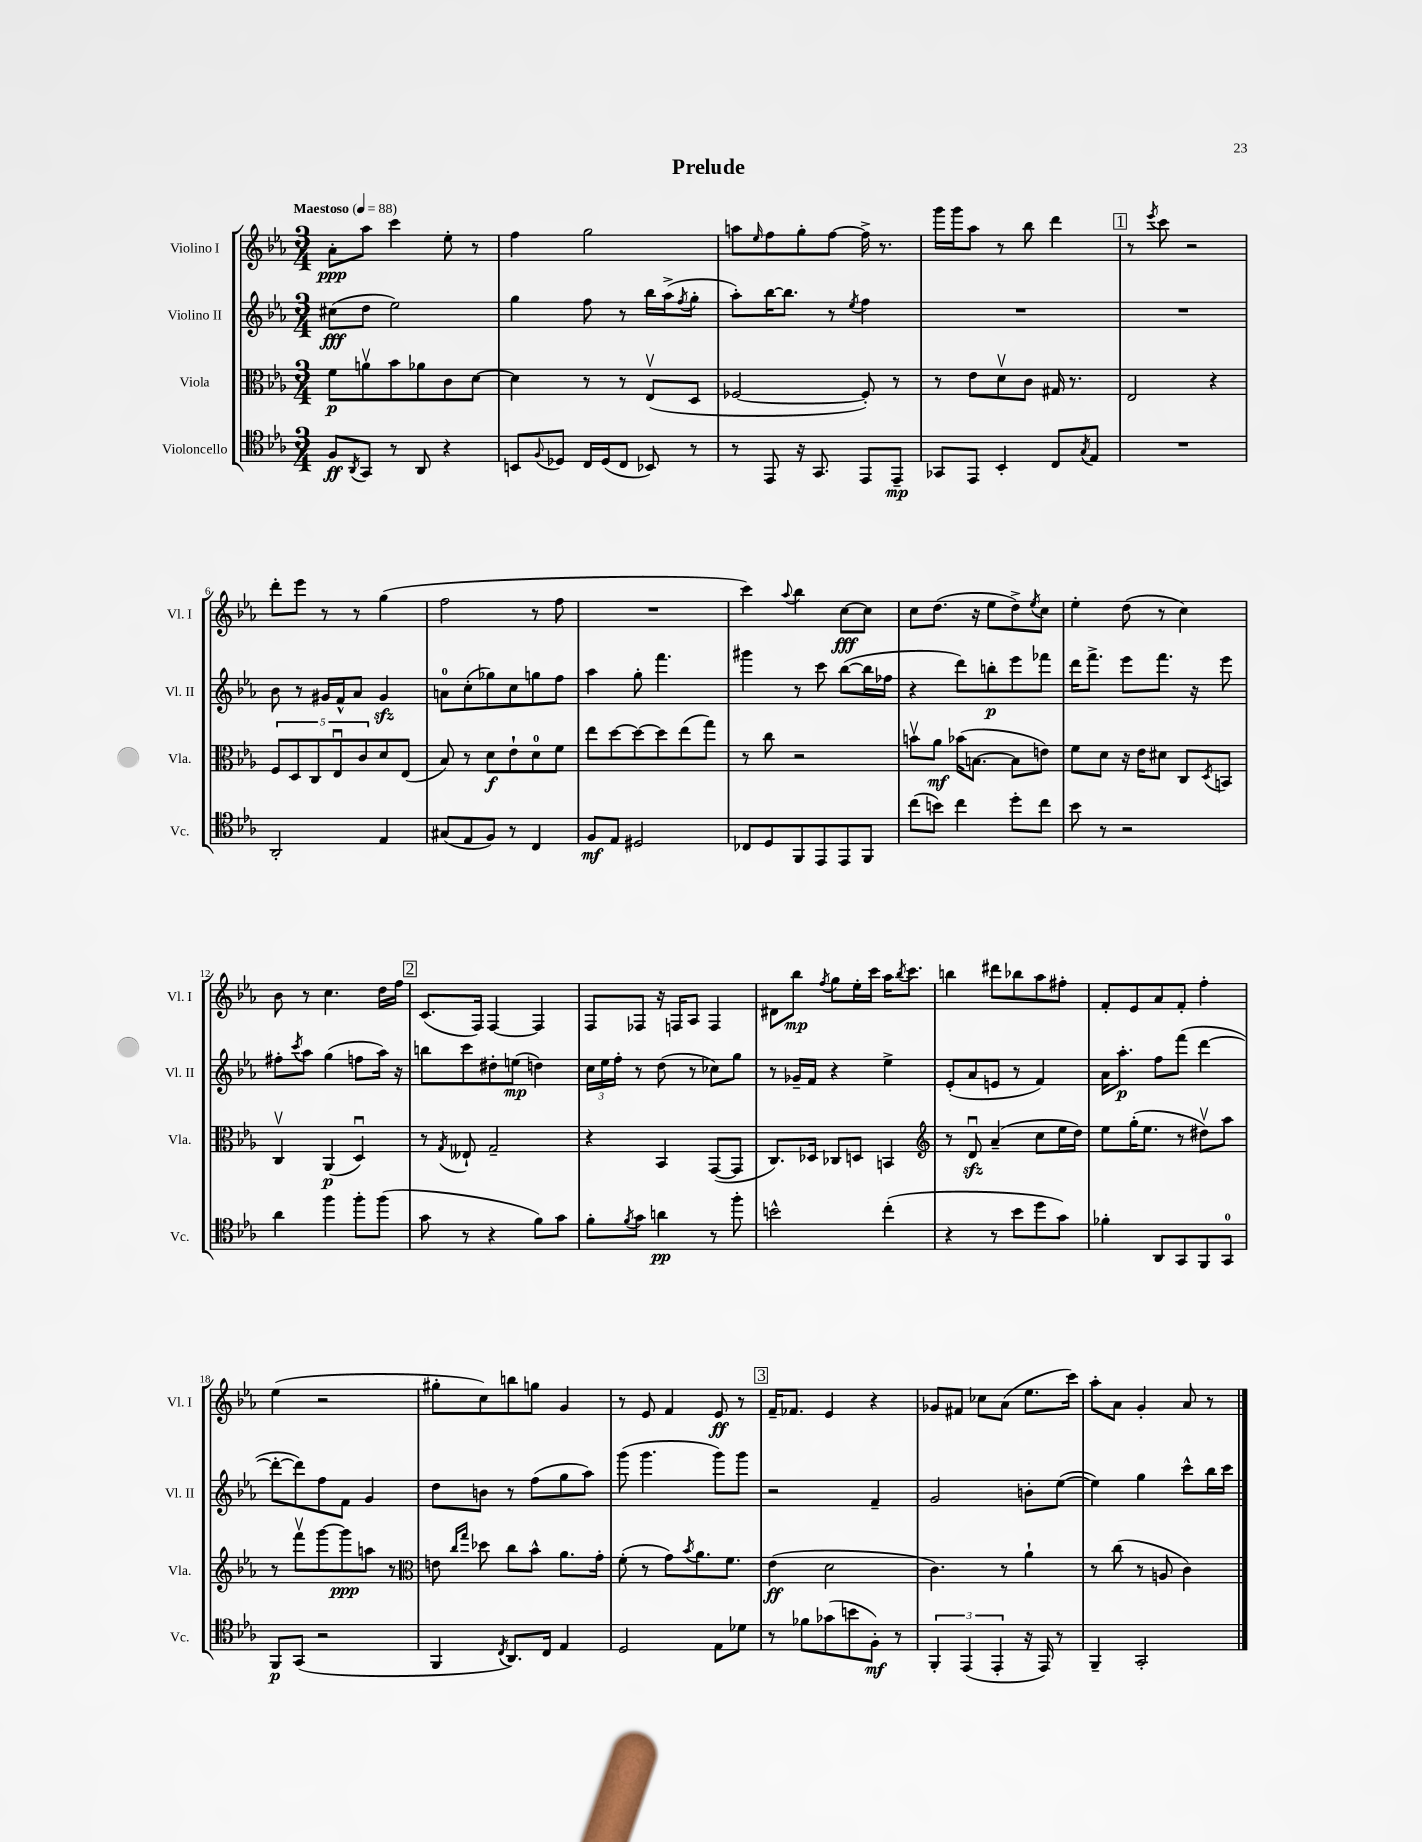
\header { title = "Prelude" }
<<
\new StaffGroup <<
\new Staff = "s0" \with { instrumentName = "Violino I" shortInstrumentName = "Vl. I" } {
    \clef treble \key ees \major \numericTimeSignature \time 3/4 \tempo "Maestoso" 4 = 88
    aes'8-.\ppp aes''8 c'''4 ees''8-. r8 |
    f''4 g''2 |
    a''8 \grace { ees''16 } f''8 g''8-. f''8~ f''16-> r8. |
    g'''16 g'''16 aes''8 r8 bes''8 d'''4 |
    \mark \markup { \box "1" } r8 \acciaccatura { ees'''8 } c'''8 r2 |
    d'''8-. ees'''8 r8 r8 g''4( |
    f''2 r8 f''8 |
    R2. |
    c'''4) \appoggiatura { aes''8 } bes''4 c''8~\fff c''8 |
    c''8 d''8.( r16 ees''8 d''8->) \acciaccatura { ees''8 } c''8 |
    ees''4-. d''8( r8 c''4) |
    bes'8 r8 c''4. d''16 f''16 |
    \mark \markup { \box "2" } c'8.( f16) f4~ f4 |
    f8 fes8 r16 f16 aes8 f4 |
    dis'8 bes''8\mp \acciaccatura { f''8 } g''8 ees''16-. c'''16 aes''16 \acciaccatura { bes''8 } c'''8. |
    b''4 dis'''8 bes''8 aes''8 fis''8-. |
    f'8-. ees'8 aes'8 f'8-. f''4-. |
    ees''4( r2 |
    gis''8-. c''8) b''8 g''8 g'4 |
    r8 ees'8 f'4 ees'8\ff r8 |
    \mark \markup { \box "3" } f'16-- fes'8. ees'4 r4 |
    ges'8 fis'8 ces''8 aes'8( ees''8. c'''16) |
    aes''8-. aes'8 g'4-. aes'8 r8 \bar "|." |
}
\new Staff = "s1" \with { instrumentName = "Violino II" shortInstrumentName = "Vl. II" } {
    \clef treble \key ees \major \numericTimeSignature \time 3/4
    cis''8\fff( d''8 ees''2) |
    g''4 f''8 r8 bes''16 aes''16->( \acciaccatura { f''8 } g''8-. |
    aes''8-.) bes''16~ bes''8. r8 \acciaccatura { ees''8 } f''4 |
    R2. |
    \mark \markup { \box "1" } R2. |
    bes'8 r8 gis'16 f'16-^ aes'8 gis'4\sfz |
    a'8-0 c''8-.( ges''8) c''8 g''8 f''8 |
    aes''4 g''8-. f'''4. |
    gis'''4 r8 c'''8 bes''8~( bes''16 fes''16 |
    r4 d'''8) b''8-.\p ees'''8 fes'''8 |
    d'''16 f'''8.-> ees'''8 f'''8. r16 ees'''8 |
    fis''8-. \acciaccatura { c'''8 } aes''8 g''4( f''8 aes''16) r16 |
    \mark \markup { \box "2" } b''8 c'''8 dis''8-. e''8\mp( d''4) |
    \tuplet 3/2 { c''16 ees''16 f''16-. } r8 d''8( r8 ces''8) g''8 |
    r8 ges'16-- f'16 r4 ees''4-> |
    ees'8-.( aes'8 e'8 r8 f'4) |
    aes'16 aes''8.-.\p f''8 f'''8( d'''4~ |
    d'''8~-. d'''8) f''8 f'8 g'4 |
    d''8 b'8 r8 f''8( g''8 aes''8) |
    g'''8( g'''4. g'''8) g'''8 |
    \mark \markup { \box "3" } r2 f'4-- |
    g'2 b'8-. ees''8~( |
    ees''4) g''4 c'''8-^ bes''16 c'''16 \bar "|." |
}
\new Staff = "s2" \with { instrumentName = "Viola" shortInstrumentName = "Vla." } {
    \clef alto \key ees \major \numericTimeSignature \time 3/4
    f'8\p a'8\upbow bes'8 aes'8 c'8 d'8~ |
    d'4 r8 r8 ees8\upbow( d8 |
    fes2~ fes8-.) r8 |
    r8 ees'8 d'8\upbow c'8 gis16 r8. |
    \mark \markup { \box "1" } ees2 r4 |
    \tuplet 5/4 { f8 d8 c8 ees8\downbow c'8 } d'8 ees8( |
    bes8) r8 d'8\f ees'8-! d'8-0 f'8 |
    ees''8 d''8~ d''8~ d''8 ees''8( g''8) |
    r8 c''8 r2 |
    b'8\upbow aes'8\mf bes'16( b8.~ b8 e'8) |
    f'8 d'8 r16 ees'16 dis'8 c8 \acciaccatura { d8 } b,8 |
    c4\upbow aes,4\p( d4\downbow) |
    \mark \markup { \box "2" } r8 \acciaccatura { g8 } eeses8-! g2-- |
    r4 bes,4 g,8~( g,8 |
    c8.) des16 ces8 d8 b,4 |
    \clef treble r8 d'8\downbow\sfz aes'4--( c''8 ees''16 d''16) |
    ees''8 g''16-.( ees''8. r8 dis''8\upbow) aes''8 |
    r8 f'''8\upbow g'''8~ g'''8\ppp a''8 r8 |
    \clef alto e'8 \grace { c''16 g''16 } des''8 c''8 bes'8-^ aes'8. g'16-. |
    f'8-.( r8 g'8) \acciaccatura { bes'8 } aes'8. f'8. |
    \mark \markup { \box "3" } ees'4\ff( d'2 |
    c'4.) r8 aes'4-! |
    r8 c''8( r8 a8 c'4) \bar "|." |
}
\new Staff = "s3" \with { instrumentName = "Violoncello" shortInstrumentName = "Vc." } {
    \clef tenor \key ees \major \numericTimeSignature \time 3/4
    f8\ff \acciaccatura { aes,8 } g,8 r8 aes,8 r4 |
    b,8 \appoggiatura { f8 } des8 c16 des16( c8 bes,8) r8 |
    r8 ees,8 r16 g,8. ees,8 ees,8--\mp |
    ges,8 ees,8 bes,4-. c8 \acciaccatura { g8 } ees8 |
    \mark \markup { \box "1" } R2. |
    aes,2-. ees4 |
    gis8( ees8 f8) r8 c4 |
    f8\mf ees8 dis2 |
    ces8 d8 f,8 ees,8 ees,8 f,8 |
    c''8( b'8) c''4 d''8-. c''8 |
    bes'8 r8 r2 |
    aes'4 f''4 f''8-. f''8( |
    \mark \markup { \box "2" } g'8 r8 r4 f'8) g'8 |
    f'8-. \acciaccatura { f'8 } g'8 a'4\pp r8 f''8-. |
    b'2-^ c''4-.( |
    r4 r8 bes'8 d''8 g'8) |
    fes'4-. aes,8 g,8 f,8 g,8-0 |
    f,8\p g,8( r2 |
    f,4 \acciaccatura { c8 } aes,8.) c16 ees4 |
    d2 ees8 des'8 |
    \mark \markup { \box "3" } r8 fes'8 ges'8( b'8 f8-.\mf) r8 |
    \tuplet 3/2 { f,4-. ees,4( ees,4-. } r16 ees,16) r8 |
    f,4-- g,2-. \bar "|." |
}
>>
>>
